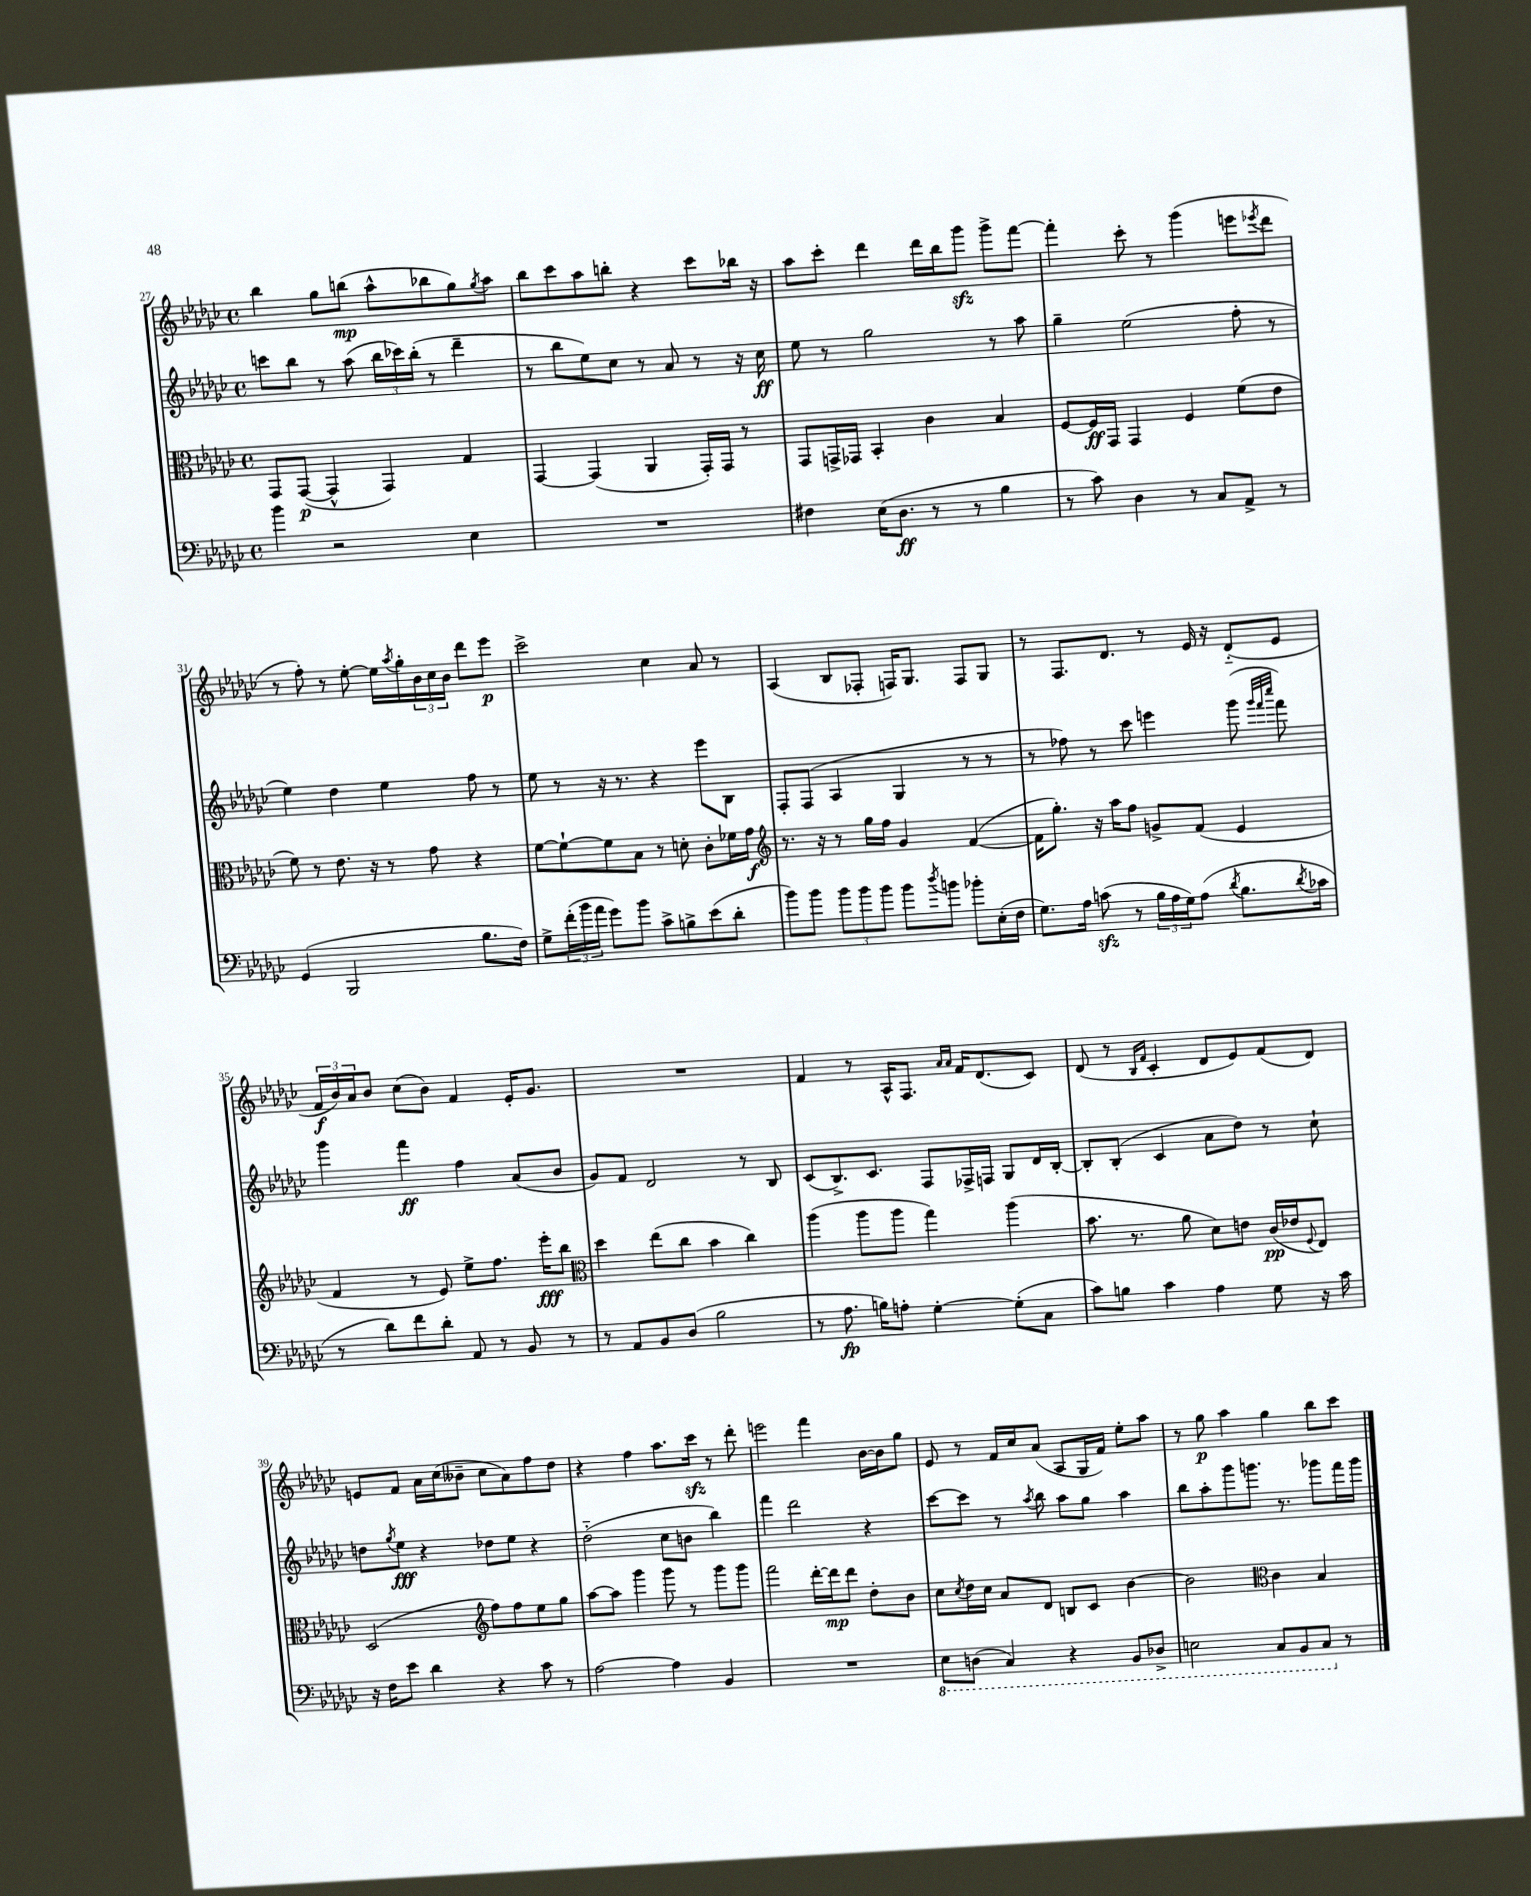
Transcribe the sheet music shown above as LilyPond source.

<<
\new StaffGroup <<
\new Staff = "s0" {
    \clef treble \key ges \major \defaultTimeSignature \time 4/4
    bes''4 ges''8 b''8\mp( aes''8-^ bes''8 ges''8) \acciaccatura { ges''8 } aes''8 |
    bes''8 ces'''8 aes''8 b''8-. r4 ces'''8 bes''16 r16 |
    aes''8 ces'''8-. des'''4 des'''16 bes''16 ges'''8\sfz ges'''8-> f'''8~ |
    f'''4-. ces'''8-. r8 ges'''4( e'''8 \acciaccatura { ees'''8 } des'''8 |
    r8 f''8-.) r8 ees''8~-. ees''16 \acciaccatura { aes''8 } ges''16-. \tuplet 3/2 { bes'16 ces''16 bes'16 } des'''8 ees'''8\p |
    ces'''2-> ces''4 aes'8 r8 |
    aes4( bes8 fes8-. f16) ges8. f8 ges8 |
    r8 f8. des'8. r8 ees'16 r16 des'8-_( ees'8 |
    \tuplet 3/2 { f'16\f bes'16) aes'16 } bes'8 ces''8( bes'8) f'4 ees'16-. ges'8. |
    R1 |
    f'4 r8 aes16-^ f8. \grace { aes'16 aes'16 } f'16 des'8.( ces'8) |
    des'8( r8 \grace { bes16 f'16 } ces'4-. des'8 ees'8) f'8( des'8) |
    e'8 f'8 aes'16 ces''16( beses'8-- ces''8 aes'8) f''8 des''8 |
    r4 f''4 aes''8. ces'''16\sfz r8 des'''8-. |
    e'''2 f'''4 bes'16~ bes'16 ges''8 |
    ees'8 r8 f'16 ces''16 aes'8( aes8 ges16 f'16) ees''8-. aes''8 |
    r8 ges''8\p aes''4 ges''4 bes''8 ces'''8 \bar "|." |
}
\new Staff = "s1" {
    \clef treble \key ges \major \defaultTimeSignature \time 4/4
    c'''8 bes''8 r8 aes''8( \tuplet 3/2 { bes''16 ces'''16) bes''16-.( } r8 des'''4-- |
    r8 bes''8 ees''8) ces''8 r8 aes'8 r8 r16 ces''16\ff |
    ees''8 r8 ges''2 r8 aes''8 |
    ges''4-- ees''2( f''8-. r8 |
    ees''4) des''4 ees''4 f''8 r8 |
    ees''8 r8 r16 r8. r4 ees'''8 bes8 |
    f8-. f8( aes4 ges4 r8 r8 |
    r8 fes''8) r8 ces'''8 e'''4 ges'''8( \grace { ges'''32 f'''32 ces''''32 } f'''8) |
    ges'''4 f'''4\ff f''4 aes'8( bes'8 |
    ges'8) f'8 des'2 r8 bes8 |
    ces'8( bes8.->) ces'8. f8 fes16-> f16 ges8 des'16 bes16~-. |
    bes8-. bes8-.( ces'4 aes'8 des''8) r8 ces''8-! |
    d''8 \acciaccatura { ges''8 } ees''8\fff r4 des''8 ees''8 r4 |
    des''2-_( ces''8 b'8 bes''4) |
    f'''4 des'''2 r4 |
    ces'''8~ ces'''8 r8 \acciaccatura { aes''8 } bes''8 aes''8 ges''8 aes''4 |
    bes''8 aes''8-. ges'''8 g'''8. r8. ges'''8 f'''16 ges'''16 \bar "|." |
}
\new Staff = "s2" {
    \clef alto \key ges \major \defaultTimeSignature \time 4/4
    ges,8 ges,8~\p( ges,4-^ ges,4) ges4 |
    ges,4~ ges,4( aes,4 ges,16-.) ges,16 r8 |
    ges,8 g,16-> ges,16 bes,4-. ces'4 bes4 |
    f8~ f16\ff ges,16 ges,4 f4 f'8( ees'8 |
    f'8) r8 ees'8. r16 r8 ges'8 r4 |
    f'8~ f'8~-! f'8 bes8 r8 d'8-. ces'8-. fes'16 ges'16\f |
    \clef treble r8. r16 r8 ges''16 f''16 ges'4 f'4~( |
    f'16 ges''8.-.) r16 aes''16 f''8 g'8-> f'8( ees'4 |
    f'4 r8 ees'8) ees''8-> f''8. ees'''16-.\fff bes''8 |
    \clef alto des''4 ees''8( ces''8 bes'4 ces''4) |
    aes''4( aes''8 aes''8 ges''4) aes''4( |
    bes'8. r8. aes'8 des'8) e'8 ces'16\pp( ees'16 \appoggiatura { f8 } ees8) |
    des2( \clef treble f''8) f''8 ees''8 ges''8 |
    aes''8~ aes''8 ges'''4 ges'''8 r8 ges'''8 ges'''8 |
    f'''2 des'''16~-. des'''16\mp des'''8 des''8-. bes'8 |
    ces''8 \acciaccatura { ces''8 } des''16 ces''16 aes'8 des'8 b8 ces'8 bes'4~ |
    bes'2 \clef alto ces'4 bes4 \bar "|." |
}
\new Staff = "s3" {
    \clef bass \key ges \major \defaultTimeSignature \time 4/4
    bes'4 r2 ees4 |
    R1 |
    fis4 ees16( des8.\ff r8 r8 bes4 |
    r8 ces'8) des4 r8 ces8 aes,8-> r8 |
    ges,4( bes,,2 bes8. f16) |
    ges8-> \tuplet 3/2 { f'16-.( bes'16 aes'16 } ges'8) bes'8 ces'8-> b8-> ees'8( des'8-. |
    bes'8) bes'8 \tuplet 3/2 { bes'8 bes'8 bes'8 } bes'8 \acciaccatura { des''8 } b'8 bes'8-. ees16-.( f16 |
    ges8.) aes16 c'8\sfz( r8 \tuplet 3/2 { bes16 aes16 ges16) } aes8( \acciaccatura { des'8 } bes8. \acciaccatura { des'8 } ces'16 |
    r8 des'8) f'8 des'8-. aes,8 r8 bes,8 r8 |
    r8 aes,8 bes,8 des8( bes2 |
    r8 aes8.\fp b16) a8-. ges4~-. ges8-.( ces8 |
    ces'8) b8 ces'4 aes4 ges8 r16 ces'16 |
    r16 f16 ees'8 des'4 r4 ces'8 r8 |
    aes2~ aes4 bes,4 |
    R1 |
    \ottava #-1 ees,8 d,8( ces,4) r4 bes,,8 des,8-> |
    e,2 ces,8 bes,,8 ces,8 \ottava #0 r8 \bar "|." |
}
>>
>>
\layout { \context { \Score currentBarNumber = #27 } }
